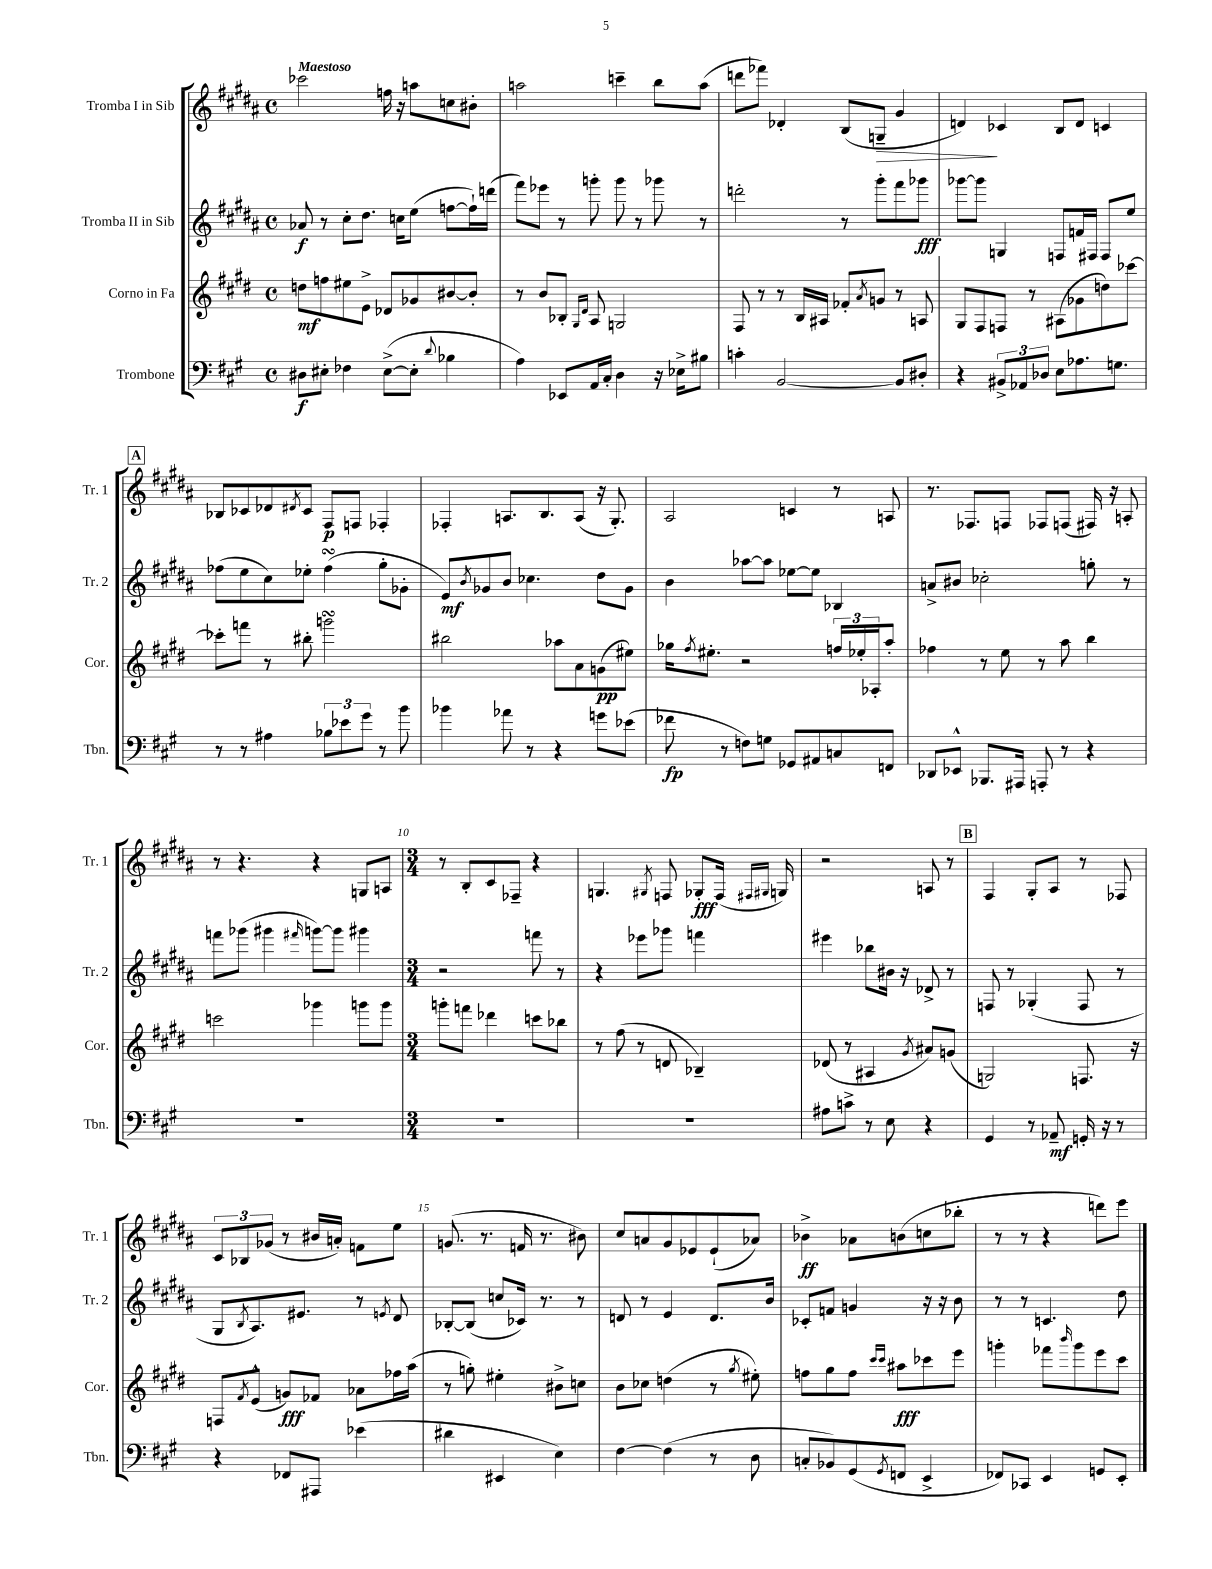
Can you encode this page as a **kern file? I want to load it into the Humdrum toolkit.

**kern	**kern	**kern	**kern
*staff4	*staff3	*staff2	*staff1
*clefF4	*clefG2	*clefG2	*clefG2
*k[f#c#g#]	*k[f#c#g#d#]	*k[f#c#g#d#a#]	*k[f#c#g#d#a#]
*M4/4	*M4/4	*M4/4	*M4/4
*met(c)	*met(c)	*met(c)	*met(c)
8D#	8dd	8a-	2ccc-
8E#'	8ff	8r	.
4F-	8ee#	8cc#'	.
.	8e^	8.dd#	.
([8E#^	8d-	.	16ff
.	.	16cc	16r
8E#']	8g-	(8ee	8aa
8qqd	.	.	.
4B-	[8b#	[8ff	8cc
.	8b#']	16ff`])	8b#'
.	.	(16ddd	.
=	=	=	=
4A)	8r	8fff#)	2aa
.	8b	8eee-	.
8EE-	8B-'	8r	.
.	16qqG#	.	.
.	16qqd#	.	.
16AA	8A	8ggg'	.
16C#'	.	.	.
4D	2G	8ggg	4ccc~
.	.	8r	.
16r	.	8ggg-	8bb
16E-^	.	.	.
8B#	.	8r	(8aa
=	=	=	=
4c'	8F#	2ddd'	8ddd
.	8r	.	8fff-)
[2BB	8r	.	4d-'
.	16B	.	.
.	16A#	.	.
.	8f-'	8r	(8B
.	8qa	.	.
.	8g	8ggg#'	8G~
8BB]	8r	8fff#	4g#
8D#'	8A	8ggg-	.
=	=	=	=
4r	8G#	[8ggg-	4d)
.	8F#	8ggg-]	.
12BB#^	8F	4G	4c-
12AA-	.	.	.
.	8r	.	.
12D-	.	.	.
8E	(8A#	8F	8B
8.A-	8g-	16f	8d
.	.	16F#	.
.	8dd)	8F#	4c
8.G	.	.	.
.	[8ccc-	8ee	.
=	=	=	=
8r	8ccc-']	(8ff-	8B-
8r	8fff	8ee	8c-
4A#	8r	8cc#)	8d-
.	.	.	8qd#
.	8bb#'	8ee-'	8c-
12B-	2ggg	(4ff-	8F#
12e-	.	.	.
.	.	.	8F
12g#	.	.	.
8r	.	8gg#'	4F-'
8b	.	8g-'	.
=	=	=	=
4b-	2bb#	8e)	4F-'
.	.	8qb	.
.	.	8g-	.
8a-	.	8b	8.A
8r	.	4.cc-	.
.	.	.	8.B
4r	8aa-	.	.
.	8a	.	(8A
8g	(8g	8dd#	16r
.	.	.	8.G#')
(8e-	8ee#)	8g-	.
=	=	=	=
8f-	16gg-	4b	2A#
.	8qff#	.	.
.	8.ee#'	.	.
8r	.	.	.
8F)	2r	[8aa-	.
8G	.	8aa-]	.
8GG-	.	[8ee-	4c
8AA#	.	8ee-]	.
8C	24ff	4B-	8r
.	24ee-'	.	.
.	24A-'	.	.
8FF	8aa'	.	8A
=	=	=	=
8DD-	4ff-	8a^	8.r
8EE-^^	.	8b#	.
.	.	.	8.F-
8.BBB-	8r	2cc-'	.
.	8ee	.	8F
16AAA#	.	.	.
8AAA'	8r	.	8F-
8r	8aa	.	(8F
4r	4bb	8gg'	16F#)
.	.	.	16r
.	.	8r	8A'
=	=	=	=
1r	2ccc	8fff	8r
.	.	(8ggg-	4.r
.	.	4ggg#	.
.	.	16qqfff#	.
.	4ggg-	[8ggg)	4r
.	.	8ggg]	.
.	8ggg	4ggg#	8G
.	8ggg	.	8A
=	=	=	=
*M3/4	*M3/4	*M3/4	*M3/4
2.r	8ggg'	2r	8r
.	8fff	.	8B'
.	4ddd-	.	8c#
.	.	.	8F-~
.	8ccc	8fff	4r
.	8bb-	8r	.
=	=	=	=
2.r	8r	4r	4.G
.	(8ff#	.	.
.	8r	8eee-	.
.	.	.	8qG#
.	8d	8ggg-	8F
.	4B-~)	4fff	8G-'
.	.	.	(16F
.	.	.	16qqF#
.	.	.	16qqG#
.	.	.	16G)
=	=	=	=
8A#	(8d-	4eee#	2r
8c^	8r	.	.
8r	4A#	8bb-	.
8E	.	16b#	.
.	.	16r	.
.	8qg#	.	.
4r	8a#)	8d-^	8A
.	(8g	8r	8r
=	=	=	=
4GG#	2G)	8F	4F#
.	.	8r	.
8r	.	(4G-'	8G#'
8AA-~	.	.	8A#
16GG'	8.F	8F	8r
16r	.	.	.
8r	.	8r	8F-
.	16r	.	.
=	=	=	=
4r	8F	8G#	12c#
.	.	.	12B-
.	8qf#	8qB	.
.	(8e^^	8.A#)	.
.	.	.	(12g-
8FF-	8g)	.	8r
.	.	8.e#	.
8AAA#	8f-	.	16b#
.	.	.	16a')
(4e-	8a-	8r	8f
.	.	8qe	.
.	16ff-	8d#	8ee
.	(16aa	.	.
=	=	=	=
4d#	8r	[8B-'	(8.g
.	8gg')	(8B-]	.
.	.	.	8.r
4EE#	4ee#'	8cc	.
.	.	16c-)	16f
.	.	8.r	8.r
4E)	8b#^	.	.
.	8cc	8r	8b#)
=	=	=	=
[4F#	8b	8d	8cc#
.	8cc-	8r	8a
(4F#]	(4dd	4e	8g#
.	.	.	8e-
8r	8r	8.d	(8e-`
.	8qgg#	.	.
8D	8ee#')	.	8a-)
.	.	16b	.
=	=	=	=
8C'	8ff	8c-'	4b-^
8BB-)	8gg#	8f	.
(8GG#	8ff	4g	8a-
.	16qqccc#	.	.
8qGG#	16qqccc#	.	.
8FF	8aa#	.	(8b
4EE^	8ccc-	16r	8cc
.	.	16r	.
.	8eee	8b	8bb-'
=	=	=	=
8FF-)	4ggg'	8r	8r
8CC-	.	8r	8r
4EE	8fff-	4.c	4r
.	16qqbbb	.	.
.	8ggg	.	.
8GG	8eee	.	8ddd)
8EE'	8ccc#	8dd#	8eee
==	==	==	==
*-	*-	*-	*-
